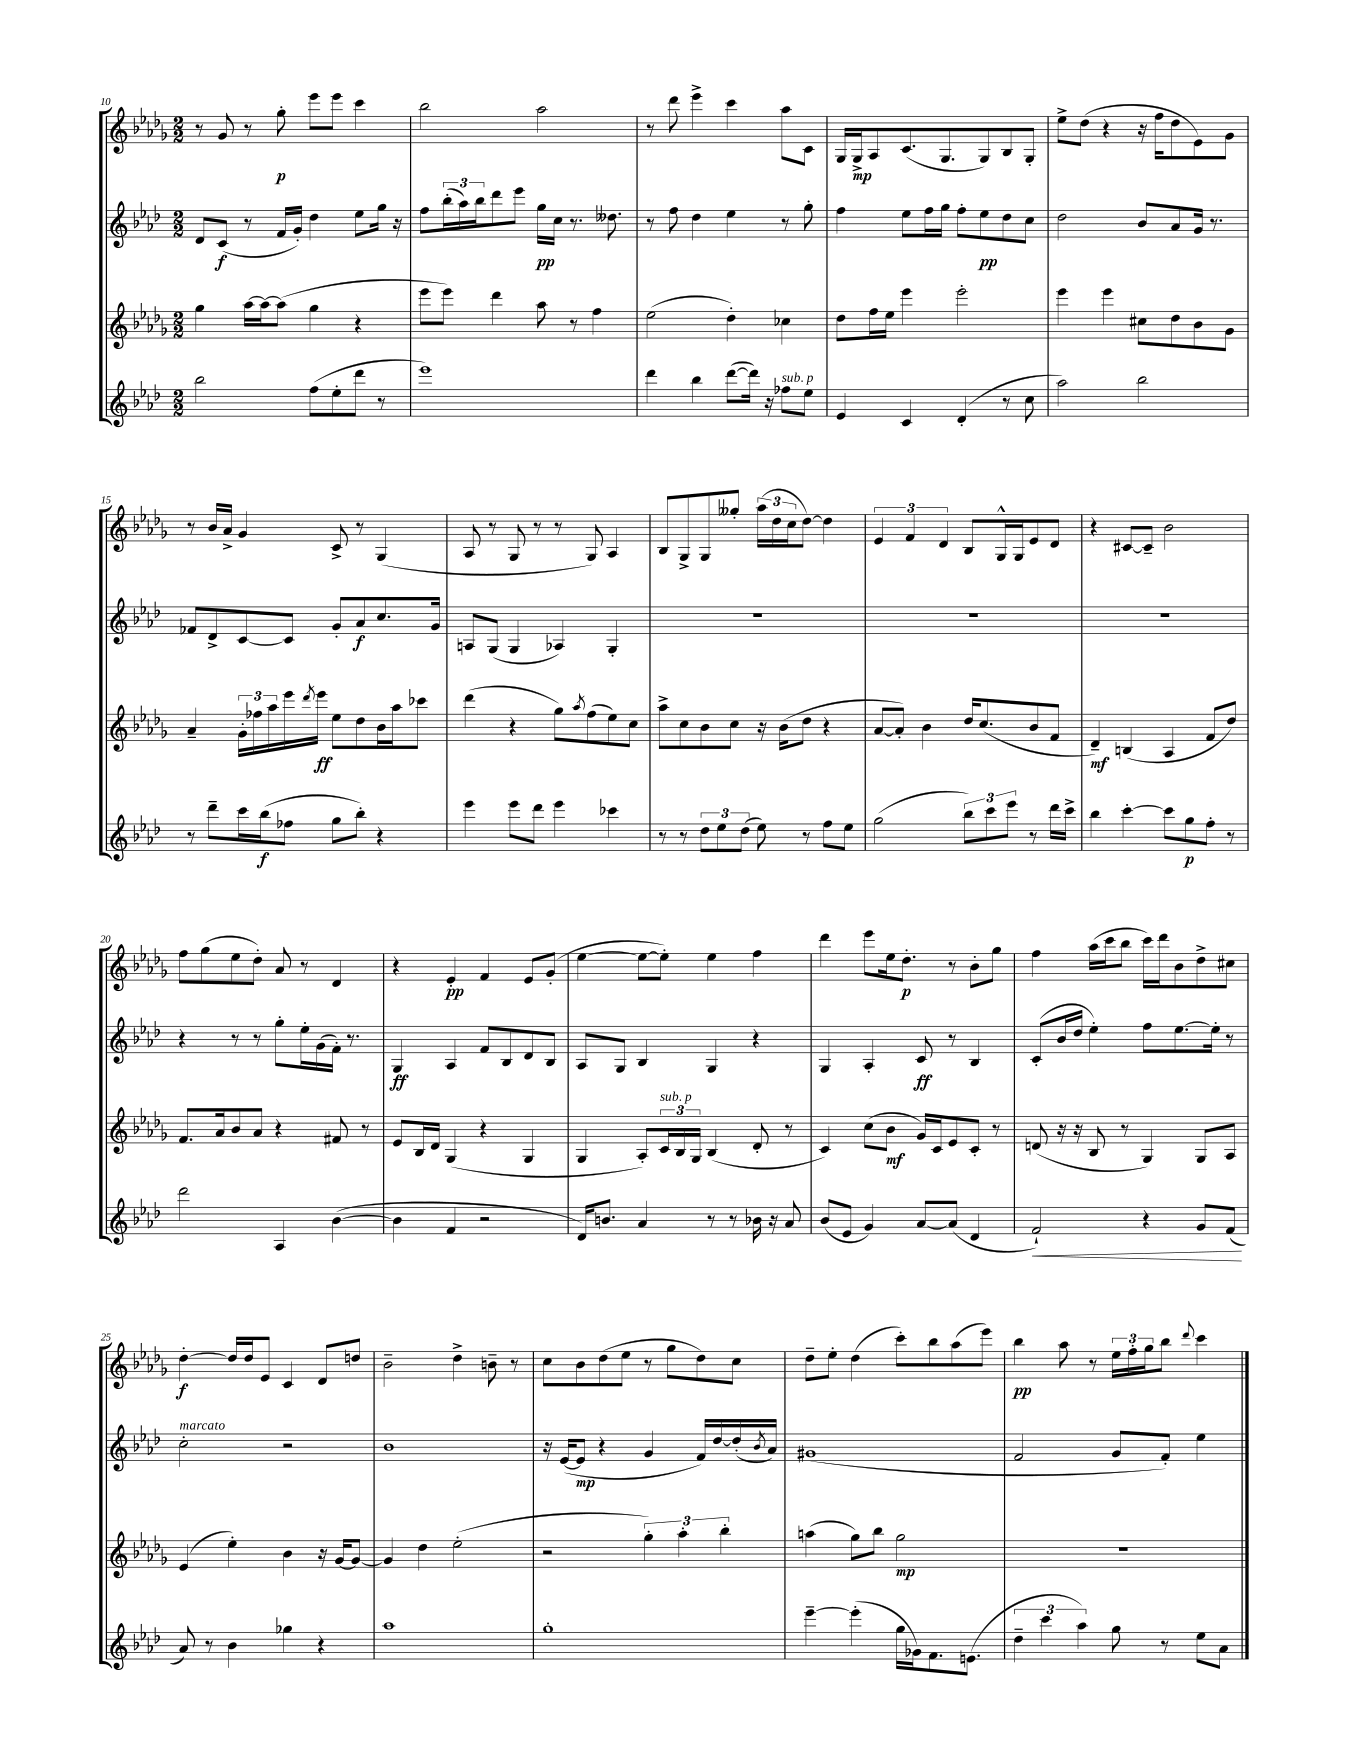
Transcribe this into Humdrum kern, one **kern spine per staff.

**kern	**kern	**kern	**kern
*staff4	*staff3	*staff2	*staff1
*clefG2	*clefG2	*clefG2	*clefG2
*k[b-e-a-d-]	*k[b-e-a-d-g-]	*k[b-e-a-d-]	*k[b-e-a-d-g-]
*M2/2	*M2/2	*M2/2	*M2/2
2bb-\	4gg-\	8d-/L	8r
.	.	(8c/J	8g-/
.	[16aa-\LL	8r	8r
.	16aa-\_J	.	.
.	(8aa-\]J	16f/LL	8gg-'\
.	.	16g'/JJ)	.
(8ff\L	4gg-\	4dd-\	8eee-\L
8ee-'\	.	.	8eee-\J
8ddd-\J	4r	8ee-\L	4ccc\
8r	.	16gg\Jk	.
.	.	16r	.
=	=	=	=
1eee-)	8eee-\L	8ff\L	2bb-\
.	8eee-\J)	(24bb-'\L	.
.	.	24aa-\)	.
.	.	24bb-\J	.
.	4ddd-\	8ddd-\	.
.	.	8eee-\J	.
.	8aa-\	16gg\LL	2aa-\
.	.	16cc\JJ	.
.	8r	8.r	.
.	4ff\	.	.
.	.	8.dd--\	.
=	=	=	=
4ddd-\	(2ee-\	8r	8r
.	.	8ff\	8ddd-\
4bb-\	.	4dd-\	4eee-^\
([8ddd-\L	4dd-'\)	4ee-\	4ccc\
16ddd-\]Jk)	.	.	.
16r	.	.	.
8ff-\L	4cc-\	8r	8aa-\L
8ee-\J	.	8gg'\	8c\J
=	=	=	=
4e-/	8dd-\L	4ff\	16G-/LL
.	.	.	16G-^/J
.	16ff\L	.	8A-/
.	16ee-\JJ	.	.
4c/	4eee-\	8ee-\L	(8.c/
.	.	16ff\L	.
.	.	16gg\JJ	8.G-/
(4d-'/	2eee-'\	8ff'\L	.
.	.	8ee-\	8G-/)
8r	.	8dd-\	8B-/
8cc\	.	8cc\J	8G-'/J
=	=	=	=
2aa-\)	4eee-\	2dd-\	8ee-^\L
.	.	.	(8dd-\J
.	4eee-\	.	4r
2bb-\	8cc#\L	8b-/L	16r
.	.	.	16ff\LK
.	8dd-\	8a-/	8dd-\
.	8b-\	16g/Jk	8e-\)
.	.	8.r	.
.	8g-\J	.	8g-\J
=	=	=	=
8r	4a-~/	8f-/L	8r
8ddd-~\L	.	8d-^/	16b-/LL
.	.	.	16a-^/JJ
16ccc\L	24g-'\LL	[8c/	4g-/
.	24ff-\	.	.
(16bb-\J	.	.	.
.	24aa-\	.	.
8ff-\J	16eee-\	8c/]J	.
.	8qddd-/	.	.
.	16eee-\JJ	.	.
8gg\L	8ee-\L	8g'/L	8c^/
8bb-'\J)	8dd-\	8a-/	8r
4r	16b-\L	8.cc/	(4G-/
.	16aa-\J	.	.
.	8ccc-\J	.	.
.	.	16g/Jk	.
=	=	=	=
4eee-\	(4ddd-\	8A/L	8A-/
.	.	(8G/J	8r
8eee-\L	4r	4G/	8G-/
8ddd-\J	.	.	8r
4eee-\	8gg-\L)	4A-/)	8r
.	8qaa-/	.	.
.	(8ff\	.	8G-/)
4ccc-\	8ee-\)	4G'/	4A-/
.	8cc\J	.	.
=	=	=	=
8r	8aa-^\L	1r	8B-/L
8r	8cc\	.	8G-^/
12dd-\L	8b-\	.	8G-/
12ee-\	.	.	.
.	8cc\J	.	8gg--'/J
(12dd-\J	.	.	.
8ee-\)	16r	.	(24aa-\LL
.	.	.	24dd-\
.	(16b-\LK	.	.
.	.	.	24cc\J
8r	8dd-\J	.	[8dd-\J)
8ff\L	4r	.	4dd-\]
8ee-\J	.	.	.
=	=	=	=
(2gg\	[8a-/L	1r	6e-/
.	8a-'/]J)	.	.
.	.	.	6f/
.	4b-\	.	.
.	.	.	6d-/
12bb-\L)	16dd-/LK	.	8B-/L
.	(8.cc/	.	.
12ccc\	.	.	.
.	.	.	16G-^^/L
12eee-\J	.	.	.
.	.	.	16G-/J
8r	8b-/	.	8e-/
16ddd-\LL	8f/J	.	8d-/J
16ccc^\JJ	.	.	.
=	=	=	=
4bb-\	4d-~/)	1r	4r
[4ccc'\	(4B/	.	[8c#/L
.	.	.	8c#~/]J
8ccc\]L	4A-/	.	2b-\
8gg\	.	.	.
8ff'\J	8f/L	.	.
8r	8dd-/J)	.	.
=	=	=	=
2ddd-\	8.f/L	4r	8ff\L
.	.	.	(8gg-\
.	16a-/k	.	.
.	8b-/	8r	8ee-\
.	8a-/J	8r	8dd-'\J)
4A-/	4r	8gg'\L	8a-/
.	.	16ee-'\L	8r
.	.	(16g\	.
([4b-\	8f#/	16f'\JJ)	4d-/
.	.	8.r	.
.	8r	.	.
=	=	=	=
4b-\]	8e-/L	4G/	4r
.	16B-/L	.	.
.	16d-/JJ	.	.
4f/	(4G-/	4A-/	4e-'/
2r	4r	8f/L	4f/
.	.	8B-/	.
.	4G-/	8d-/	8e-/L
.	.	8B-/J	(8g-'/J
=	=	=	=
16d-/LK)	4G-/	8A-/L	[4ee-\
8.b/J	.	.	.
.	.	8G/J	.
4a-/	8A-'/L)	4B-/	8ee-\_L
.	24c/L	.	8ee-'\]J)
.	24B-/	.	.
.	24G-/JJ	.	.
8r	(4B-/	4G/	4ee-\
8r	.	.	.
16b-\	8d-'/	4r	4ff\
16r	.	.	.
8a-/	8r	.	.
=	=	=	=
(8b-/L	4c/)	4G/	4ddd-\
8e-/J	.	.	.
4g/)	(8cc\L	4A-'/	8eee-\L
.	8b-\J	.	16ee-\k
.	.	.	8.dd-'\J
[8a-/L	16g-/LL)	8c/	.
.	16c/J	.	.
(8a-/]J	8e-/	8r	8r
4d-/	8c'/J	4B-/	8b-'\L
.	8r	.	8gg-\J
=	=	=	=
2f`/)	(8d/	(8c'/L	4ff\
.	16r	16b-/L	.
.	16r	16dd-/JJ	.
.	8B-/	4ee-'\)	(16aa-\LL
.	.	.	16ccc\J
.	8r	.	8bb-\J
4r	4G-/)	8ff\L	16ccc\LL)
.	.	.	16ddd-\J
.	.	[8.ee-\	8b-\
8g/L	8G-/L	.	8dd-^\
.	.	16ee-'\]Jk	.
(8f/J	8A-/J	8r	8cc#\J
=	=	=	=
8a-/)	(4e-/	2cc'\	[4dd-'\
8r	.	.	.
4b-\	4ee-'\)	.	16dd-/]LL
.	.	.	16dd-/J
.	.	.	8e-/J
4gg-\	4b-\	2r	4c/
4r	16r	.	8d-/L
.	[16g-/LK	.	.
.	8g-/_J	.	8dd/J
=	=	=	=
1aa-	4g-/]	1b-	2b-~\
.	4dd-\	.	.
.	(2ee-'\	.	4dd-^\
.	.	.	8b~\
.	.	.	8r
=	=	=	=
1gg'	2r	16r	8cc\L
.	.	([16e-/LK	.
.	.	8e-/]J	8b-\
.	.	4r	(8dd-\
.	.	.	8ee-\J
.	6gg-'\)	4g/	8r
.	.	.	8gg-\L
.	6aa-'\	.	.
.	.	16f/LL)	8dd-\)
.	.	[16dd-/	.
.	6bb-'\	.	.
.	.	(16dd-'/]	8cc\J
.	.	8qb-/	.
.	.	16a-/JJ)	.
=	=	=	=
[4eee-~\	(4aa\	(1g#	8dd-~\L
.	.	.	8ee-'\J
(4eee-'\]	8gg-\L)	.	(4dd-\
.	8bb-\J	.	.
16gg\LL	2gg-\	.	8ccc'\L)
16g-\J)	.	.	.
8.f\	.	.	8bb-\
.	.	.	(8aa-\
(8.e\J	.	.	.
.	.	.	8eee-\J)
=	=	=	=
6dd-~\	1r	2f/	4bb-\
6ccc\	.	.	.
.	.	.	8aa-\
6aa-\)	.	.	.
.	.	.	8r
8gg\	.	8g/L	24ee-\LL
.	.	.	24ff'\
.	.	.	24gg-\J
8r	.	8f'/J)	8bb-\J
.	.	.	8qqddd-/
8ee-\L	.	4ee-\	4ccc\
8a-\J	.	.	.
==	==	==	==
*-	*-	*-	*-
